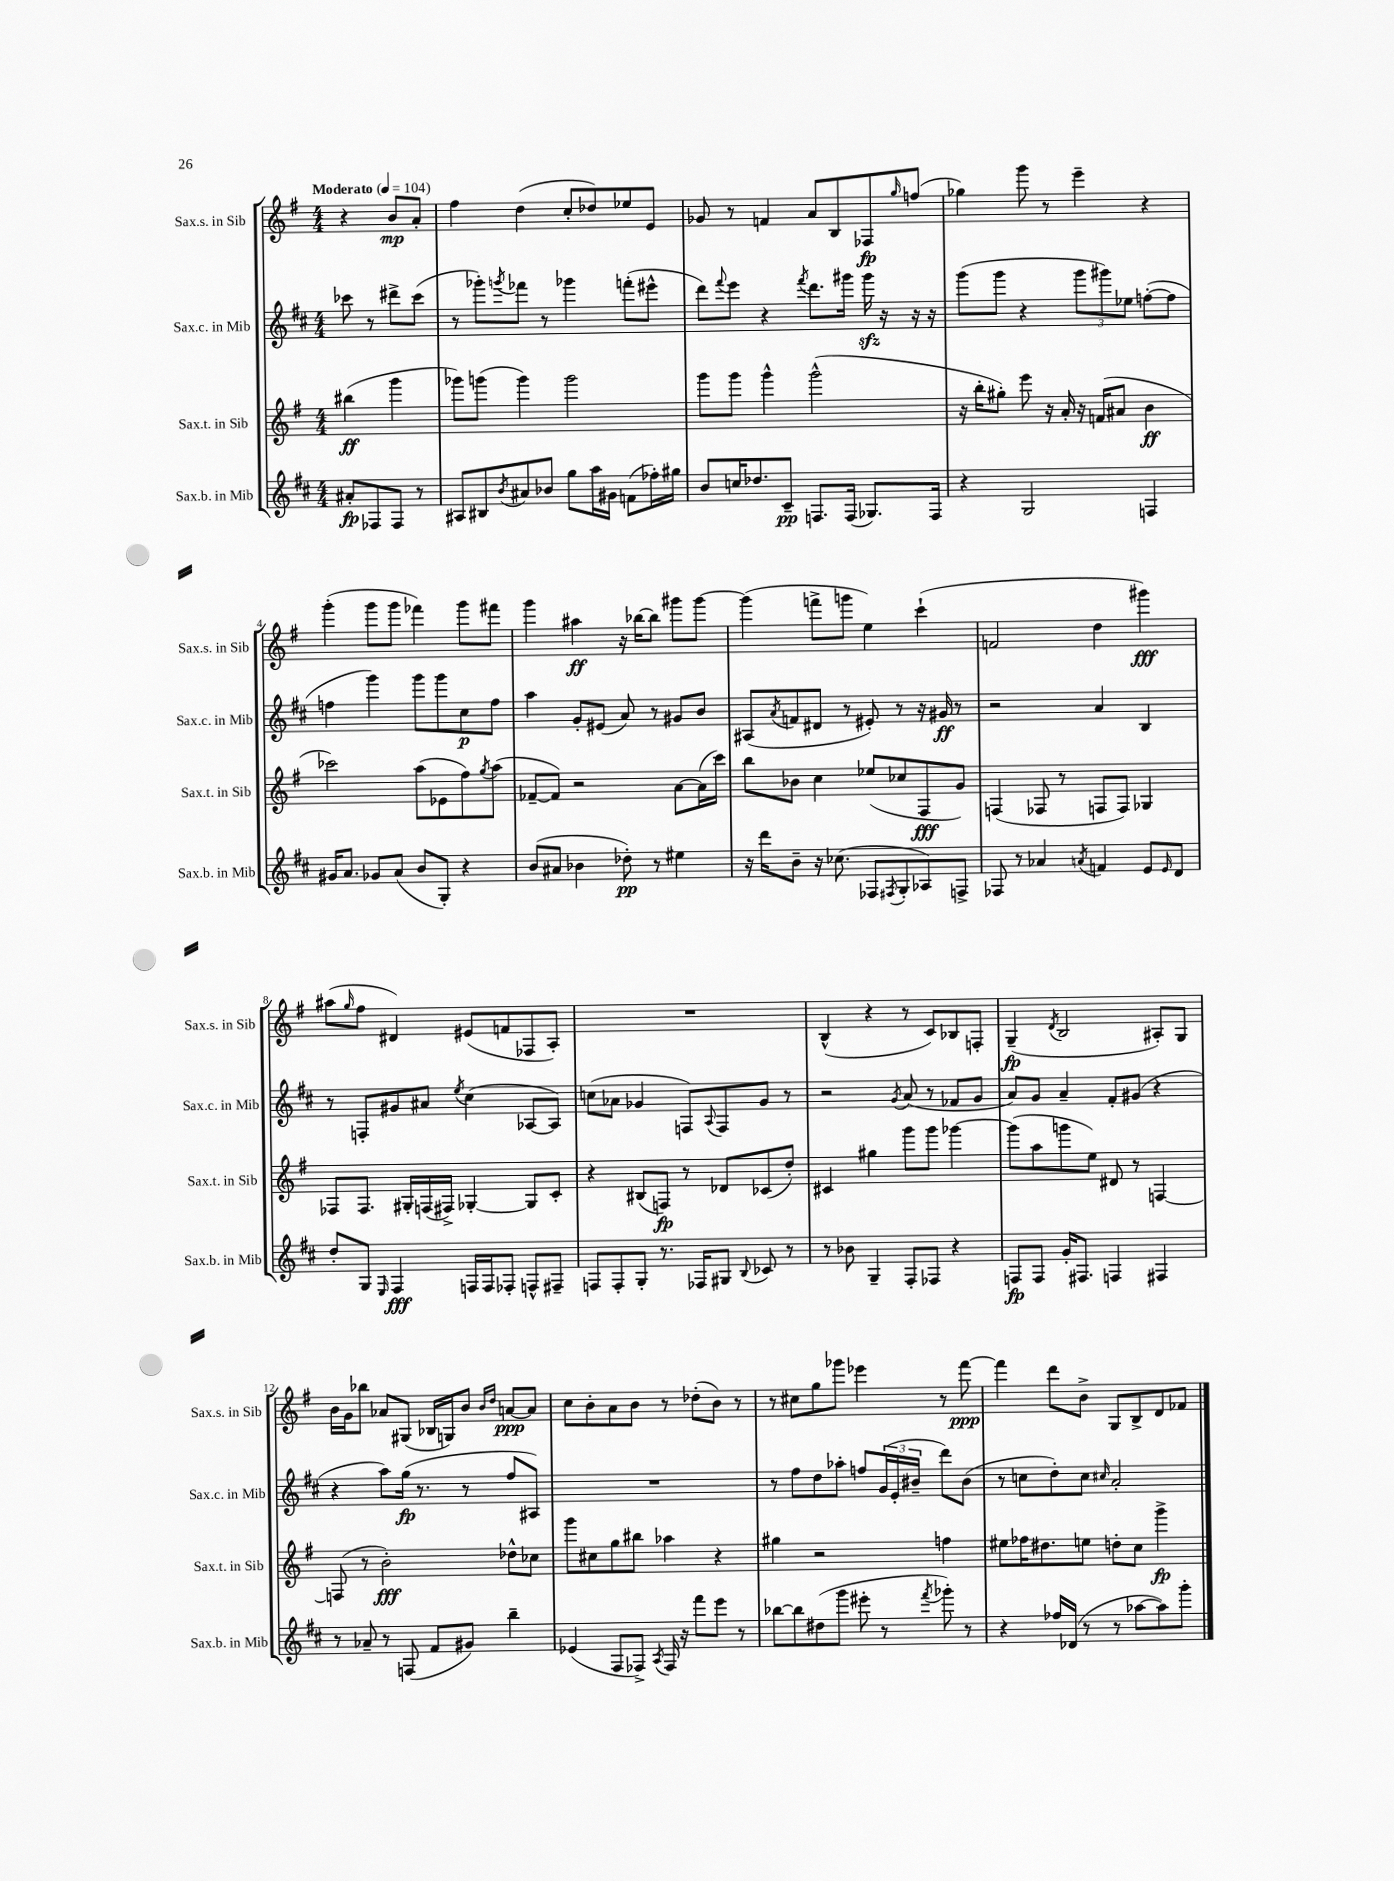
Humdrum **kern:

**kern	**kern	**kern	**kern
*staff4	*staff3	*staff2	*staff1
*clefG2	*clefG2	*clefG2	*clefG2
*k[f#c#]	*k[f#]	*k[f#c#]	*k[f#]
*M4/4	*M4/4	*M4/4	*M4/4
*MM104	*MM104	*MM104	*MM104
8a#'	(4bb#	8ccc-	4r
8F-	.	8r	.
8F-	4ggg	8ddd#^	8b
8r	.	(8ccc-	8a'
=	=	=	=
8A#	8ggg-)	8r	4ff#
8B#	(8ggg	8ggg-')	.
8qb	.	8qggg	.
8a#	4ggg)	8fff-	(4dd
8b-	.	8r	.
8gg	2ggg	4ggg-	8cc'
16aa	.	.	8dd-)
16g#	.	.	.
(8f	.	(8fff'	8ee-
16ff-')	.	8eee#^^	8e
16gg#	.	.	.
=	=	=	=
8b	8ggg	8ddd)	8g-
.	.	8qqfff#	.
16cc	8ggg	8eee	8r
8.dd-	.	.	.
.	4ggg^^	4r	4f
8c#~	.	.	.
.	.	8qfff#	.
8.F	(2ggg^^	8.ddd	8a
.	.	.	8B
(16F	.	16ggg#	.
8.G-)	.	16ggg#	8F-
.	.	16r	.
.	.	.	16qqgg
.	.	16r	(8ff
16F	.	16r	.
=	=	=	=
4r	16r	(8ggg	4gg-)
.	16bb'	.	.
.	8gg#')	8ggg	.
2G	8eee	4r	8ggg
.	16r	.	8r
.	16a'	.	.
.	16r	12ggg	4eee~
.	(16f	.	.
.	.	12ggg#)	.
.	8a#	.	.
.	.	12ee-	.
4F	4b	([8ff'	4r
.	.	8ff]	.
=	=	=	=
16g#	2ccc-)	4ff	(4ggg'
8.a	.	.	.
8g-	.	4ggg)	8ggg
(8a	.	.	8ggg
8b	(8aa	8ggg	4fff-)
8G')	8e-	8ggg	.
4r	8ff#)	8cc#	8ggg
.	8qgg	.	.
.	(8aa	8ff	8fff#
=	=	=	=
(8b	[8f-~	4aa	4ggg
8a#	8f-])	.	.
4b-	2r	8g'	4aa#
.	.	(8e#	.
8dd-')	.	8a)	16r
.	.	.	[16bb-
8r	.	8r	8bb-]
4ee#	[8a	8g#	8ggg#
.	(16a]	8b	[8ggg#
.	16ccc)	.	.
=	=	=	=
16r	8bb	(8A#	(4ggg#]
16ddd	.	.	.
.	.	8qa	.
8b~	8b-	8f	.
16r	4cc	8d#	8fff^
(8.cc-	.	.	.
.	.	8r	8ggg
8F-	(8ee-	8e#')	4ee)
8qF#	.	.	.
8G'	8cc-	8r	.
8A-)	8F#	16r	(4ccc`
.	.	16g#	.
8F^	8g)	8r	.
=	=	=	=
8F-	(4F	2r	2f
8r	.	.	.
4a-	8F-	.	.
.	8r	.	.
8qa	.	.	.
4f	8F	4a	4dd
.	8F)	.	.
8e	4G-	4B	4ggg#)
16qqe	.	.	.
8d	.	.	.
=	=	=	=
8dd'	8F-	8r	(8aa#
.	.	.	16qqgg
8G	8.F-	8F'	8ff#
16qqE	.	.	.
4F#	.	8g#	4d#)
.	16G#'	.	.
.	(16F	8a#	.
.	16F#^)	.	.
.	.	8qee	.
16F	[4G-'	(4cc#	(8e#
16F	.	.	.
8F-'	.	.	8f
8F^^	8G-]	[8A-	8F-
8F#~	8c'	8A-])	8A')
=	=	=	=
8F	4r	(8cc	1r
8F'	.	8a-	.
8G'	(8B#	4g-	.
8.r	8F)	.	.
.	8r	8F)	.
16F-	.	.	.
.	.	8qqA	.
8G#	8d-	8F	.
8qqB	.	.	.
8c-	(8c-	8g-	.
8r	8dd')	8r	.
=	=	=	=
8r	4c#	2r	(4B^^
8b-	.	.	.
4G~	4gg#	.	4r
.	.	8qg	.
8F#'	8ggg	(8a	8r
8F-	8ggg	8r	8c)
4r	[4ggg-	8f-	8B-
.	.	8g	8F'
=	=	=	=
8F	(8ggg-]	8a)	(4G~
8F	8aa	8g	.
.	.	.	8qd
16g'	8ggg	4a~	2B
8.F#	.	.	.
.	8ee)	.	.
4F	8d#	8f#'	.
.	8r	(8g#	.
4F#	[4F	4r	8A#')
.	.	.	8G
=	=	=	=
8r	(8F]	4r	16b
.	.	.	16g
8a-~	8r	.	8bb-
8r	2b')	8aa)	8a-
(8F	.	(16gg	(8G#
.	.	8.r	.
8f#	.	.	16B-
.	.	.	16G)
8g#)	.	8r	8b
.	.	.	16qqb
.	.	.	16qqdd
4bb~	8dd-^^	8ff#	[8a
.	8cc-	8A#)	8a]
=	=	=	=
(4e-	8ggg	1r	8cc
.	8cc#	.	8b'
8F#	8gg	.	8a
8F-^)	8bb#	.	8b
8qA	.	.	.
16F-	4aa-	.	8r
16r	.	.	.
8fff#	.	.	(8dd-'
8eee	4r	.	8b)
8r	.	.	8r
=	=	=	=
[8bb-	4gg#	8r	8r
8bb-]	.	8ff#	8cc#
(8dd#	2r	8dd	8gg
8ggg	.	8aa-'	8ggg-
8eee#'	.	8ff	4eee-
8r	.	(24g	.
.	.	24e'	.
.	.	24b#~	.
8qfff#	.	.	.
8ggg-')	4ff	8ddd)	8r
8r	.	(8b#	[8fff#
=	=	=	=
4r	8ee#	8r	4fff#]
.	16ff-	8cc	.
.	8.dd#	.	.
16ff-	.	8dd')	8ddd
(16d-	.	.	.
8r	8ee	8cc	8b^
.	.	16qqcc#	.
8r	8dd'	2a'	8G
[8aa-	8cc	.	8B^
8aa-])	4ggg^	.	8d
8ggg'	.	.	8f-
==	==	==	==
*-	*-	*-	*-
